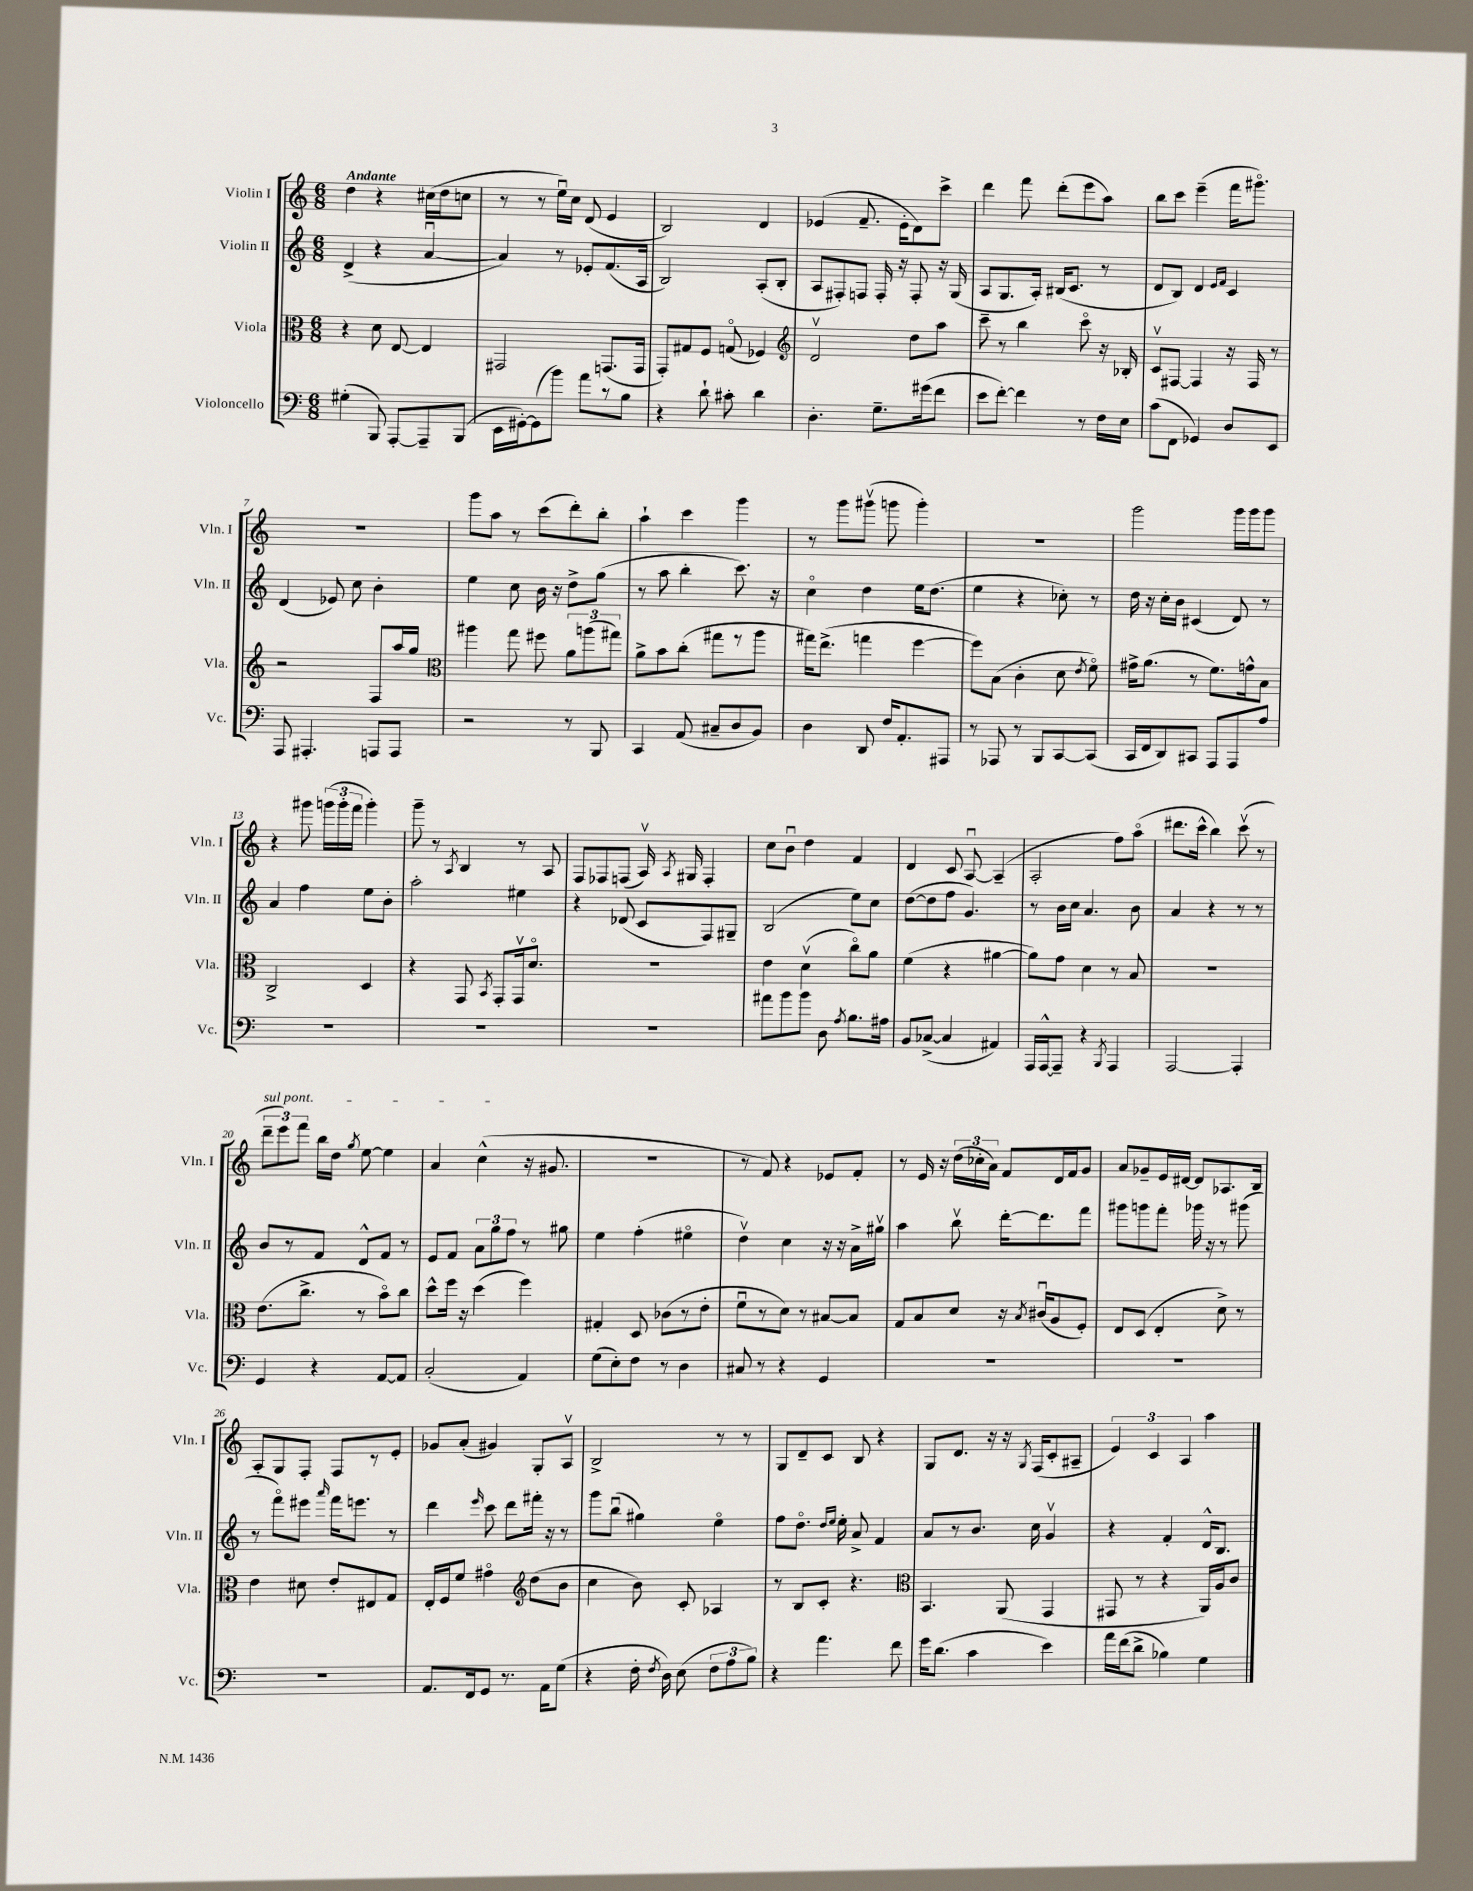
<<
\new StaffGroup <<
\new Staff = "s0" \with { instrumentName = "Violin I" shortInstrumentName = "Vln. I" } {
    \clef treble \key c \major \numericTimeSignature \time 6/8 \tempo "Andante"
    \autoBeamOff d''4 r4 cis''16[( d''16 c''8] |
    r8 r8 e''16[\downbow) c''16] d'8( e'4 |
    b2) d'4 |
    ees'4( f'8.-- ees'16[-. d'8) c'''8]-> |
    d'''4 f'''8 d'''8[-.( e'''8 a''8]) |
    b''8[ c'''8] e'''4--( f'''16[ gis'''8.]\flageolet) |
    R2. |
    g'''8[ a''8] r8 c'''8[( d'''8-.) b''8]-. |
    a''4-! c'''4 g'''4 |
    r8 g'''8[ gis'''8]\upbow( g'''8 g'''4-.) |
    R2. |
    g'''2 g'''16[ g'''16 g'''8] |
    r4 gis'''8 \tuplet 3/2 { g'''16[( g'''16-. f'''16] } g'''4-.) |
    g'''8-- r8 \acciaccatura { a8 } b4 r8 a8 |
    f8[ fes8 f8]( a16\upbow) \acciaccatura { a8 } gis16 f4-. |
    c''8[ b'8]\downbow d''4 f'4 |
    d'4 c'8 a8~\downbow a4--( |
    a2-. f''8[) a''8]\flageolet( |
    dis'''8.[ c'''16]-^ b''4) c'''8\upbow( r8 |
    \tuplet 3/2 { \once \override TextSpanner.bound-details.left.text = \markup { \italic "sul pont." } d'''8[--\startTextSpan e'''8) f'''8] } b''16[ d''16] \acciaccatura { g''8 } e''8~ e''4 |
    a'4 c''4-^\stopTextSpan( r16 gis'8. |
    R2. |
    r8 f'8) r4 ees'8[ f'8]-. |
    r8 e'16 r16 \tuplet 3/2 { d''16[( ces''16-. a'16]) } f'8[ d'16 f'16 g'8] |
    a'8[ ges'8-- e'16 dis'16]~ dis'8[ aes8. b16] |
    a8[-. g8 f8]-. f8[ r8 e'8]-. |
    ges'8[ a'8]-.( gis'4) g8[-. a8]\upbow |
    b2-> r8 r8 |
    g8[ d'8-- c'8] b8 r4 |
    g8[ d'8.] r16 r16 \acciaccatura { g8 } f16[( c'8-. ais8]-- |
    \tuplet 3/2 { e'4) c'4 a4 } a''4 \bar "|." |
}
\new Staff = "s1" \with { instrumentName = "Violin II" shortInstrumentName = "Vln. II" } {
    \clef treble \key c \major \numericTimeSignature \time 6/8
    \autoBeamOff d'4->( r4 a'4~\downbow |
    a'4) r8 ees'8[-. f'8.( a16] |
    b2) a8[-.( b8]-. |
    a8[ fis8-.) f8] f16-. r16 f8-. r16 g16( |
    a8[ g8. a16]-.) bis16[( c'8.] r8 |
    d'8[ b8]) d'4 \grace { e'16[ f'16] } c'4 |
    d'4( ees'8) c''8 b'4-. |
    e''4 c''8 b'16 r16 d''8[-> g''8]( |
    r8 a''8 b''4-. c'''8.) r16 |
    c''4\flageolet d''4 e''16[ d''8.]( |
    e''4 r4 ces''8-.) r8 |
    d''16 r16 c''16[-. b'16] cis'4( d'8) r8 |
    a'4 f''4 e''8[ b'8]-. |
    a''2-. eis''4 |
    r4 des'8( c'8[ f8) gis8]-- |
    b2( e''8[) c''8] |
    d''8[~( d''8 f''8] g'4.) |
    r8 b'16[ c''16] a'4. b'8 |
    a'4 r4 r8 r8 |
    b'8[ r8 f'8] d'8[-^ f'8] r8 |
    e'8[ f'8] \tuplet 3/2 { a'8[ g''8 f''8] } r8 gis''8 |
    e''4 f''4-.( eis''4\flageolet |
    d''4\upbow) c''4 r16 r16 a'16[-> gis''16]\upbow |
    a''4 b''8\upbow d'''16[~-. d'''8. f'''8] |
    gis'''8[ g'''8 f'''8]-. ges'''16 r16 r8 gis'''8( |
    r8 f'''8[\flageolet) eis'''8] \grace { a'''16 } f'''16[ e'''8.] r8 |
    d'''4 \grace { e'''16 } c'''8 d'''8[ fis'''16]-. r16 r8 |
    g'''8[ b''8]\downbow( gis''4) e''4\flageolet |
    f''8[ d''8.]\flageolet \grace { d''16[ e''16] } e''16-. a'8-> f'4 |
    a'8[ r8 b'8.] c''16 g'4\upbow |
    r4 f'4-. d'16[-^ b8.] \bar "|." |
}
\new Staff = "s2" \with { instrumentName = "Viola" shortInstrumentName = "Vla." } {
    \clef alto \key c \major \numericTimeSignature \time 6/8
    \autoBeamOff r4 d'8 e8~ e4 |
    gis,2 g,8.[( g,16] |
    g,8[-.) gis8 f8] g8\flageolet( fes4) |
    \clef treble d'2\upbow d''8[ a''8] |
    c'''8-- r8 b''4 c'''8\flageolet r16 bes16-. |
    c'8[\upbow fis8]~ fis4 r16 fis16 r8 |
    r2 f8[ a''16 g''16] |
    \clef alto ais''4 g''8 fis''8 \tuplet 3/2 { a'8[ a''8( gis''8]) } |
    a'8[-> b'8 c''8]-.( gis''8[ r8 a''8] |
    gis''16[) e''8.]->( g''4 f''4~ |
    f''8[) b8]( c'4-. d'8 \acciaccatura { e'8 } f'8\flageolet) |
    gis'16[-> a'8.]( r8 f'8.[) g'16-^ b8] |
    c2-> d4 |
    r4 g,8 \acciaccatura { b,8 } g,8[-. g,16\upbow d'8.]\flageolet |
    R2. |
    e'4 d'4\upbow( c''8[\flageolet) a'8] |
    f'4( r4 ais'4~ |
    ais'8[) g'8] d'4 r8 b8 |
    R2. |
    e'8.[( c''8.]-> r8 b'8[\flageolet) c''8] |
    d''8[-^ f''16] r16 d''4( f''4) |
    gis4-. d8 ces'8[( r8 e'8]-. |
    f'8[\downbow r8 d'8]) r8 bis8[~ bis8] |
    g8[ b8 d'8] r16 \acciaccatura { b8 } cis'16[\downbow( a8 f8]-.) |
    e8[ d8]( e4-. d'8->) r8 |
    e'4 dis'8 e'8[-. eis8 g8] |
    e16[-. f16 f'8] gis'4\flageolet \clef treble d''8[( b'8] |
    c''4 b'8) c'8-. aes4 |
    r8 b8[ c'8]-. r4. |
    \clef alto b,4. a,8( g,4 |
    gis,8 r8 r4 a,16[) a16 c'8] \bar "|." |
}
\new Staff = "s3" \with { instrumentName = "Violoncello" shortInstrumentName = "Vc." } {
    \clef bass \key c \major \numericTimeSignature \time 6/8
    \autoBeamOff gis4-.( b,,8) a,,8[~-. a,,8-- b,,8]( |
    e,16[ gis,16~-.) gis,8( b'8]) a'8[ r8 b8] |
    r4 d'8-! cis'8-. d'4 |
    d4.-. g8.[-- gis'16( f'8] |
    e'8[ f'8]~-.) f'4 r8 f16[ e16] |
    c'8[( f,8] ges,4) d8[ e,8] |
    a,,8 ais,,4.-. a,,8[ a,,8] |
    r2 r8 b,,8 |
    c,4 a,8( cis8[-- d8 b,8]) |
    d4 d,8 f16[ a,8.-. ais,,8] |
    r8 aes,,8 r8 b,,8[ c,8~ c,8]( |
    c,16[ f,16 d,8) cis,8] a,,8[ a,,8 a8] |
    R2. |
    R2. |
    R2. |
    ais'8[ b'8 b'8] d8 \acciaccatura { a8 } b8.[ ais16] |
    b,8[ ces8]~->( ces4 ais,4) |
    a,,16[ a,,16~-^ a,,8]-- r4 \acciaccatura { b,,8 } a,,4 |
    a,,2~ a,,4-. |
    g,4 r4 a,8[~ a,8] |
    c2-.( a,4) |
    g8[( e8-.) f8] r8 d4 |
    cis8 r8 r4 g,4 |
    R2. |
    R2. |
    R2. |
    a,8.[ f,16 g,8] r8. a,16[ g8]( |
    r4 f16-. \acciaccatura { f8 } d16) e8( \tuplet 3/2 { f8[ a8 b8]) } |
    r4 a'4. f'8 |
    g'16[ d'8.]( c'4 e'4) |
    a'16[ f'16( d'8]-> bes4) g4 \bar "|." |
}
>>
>>
